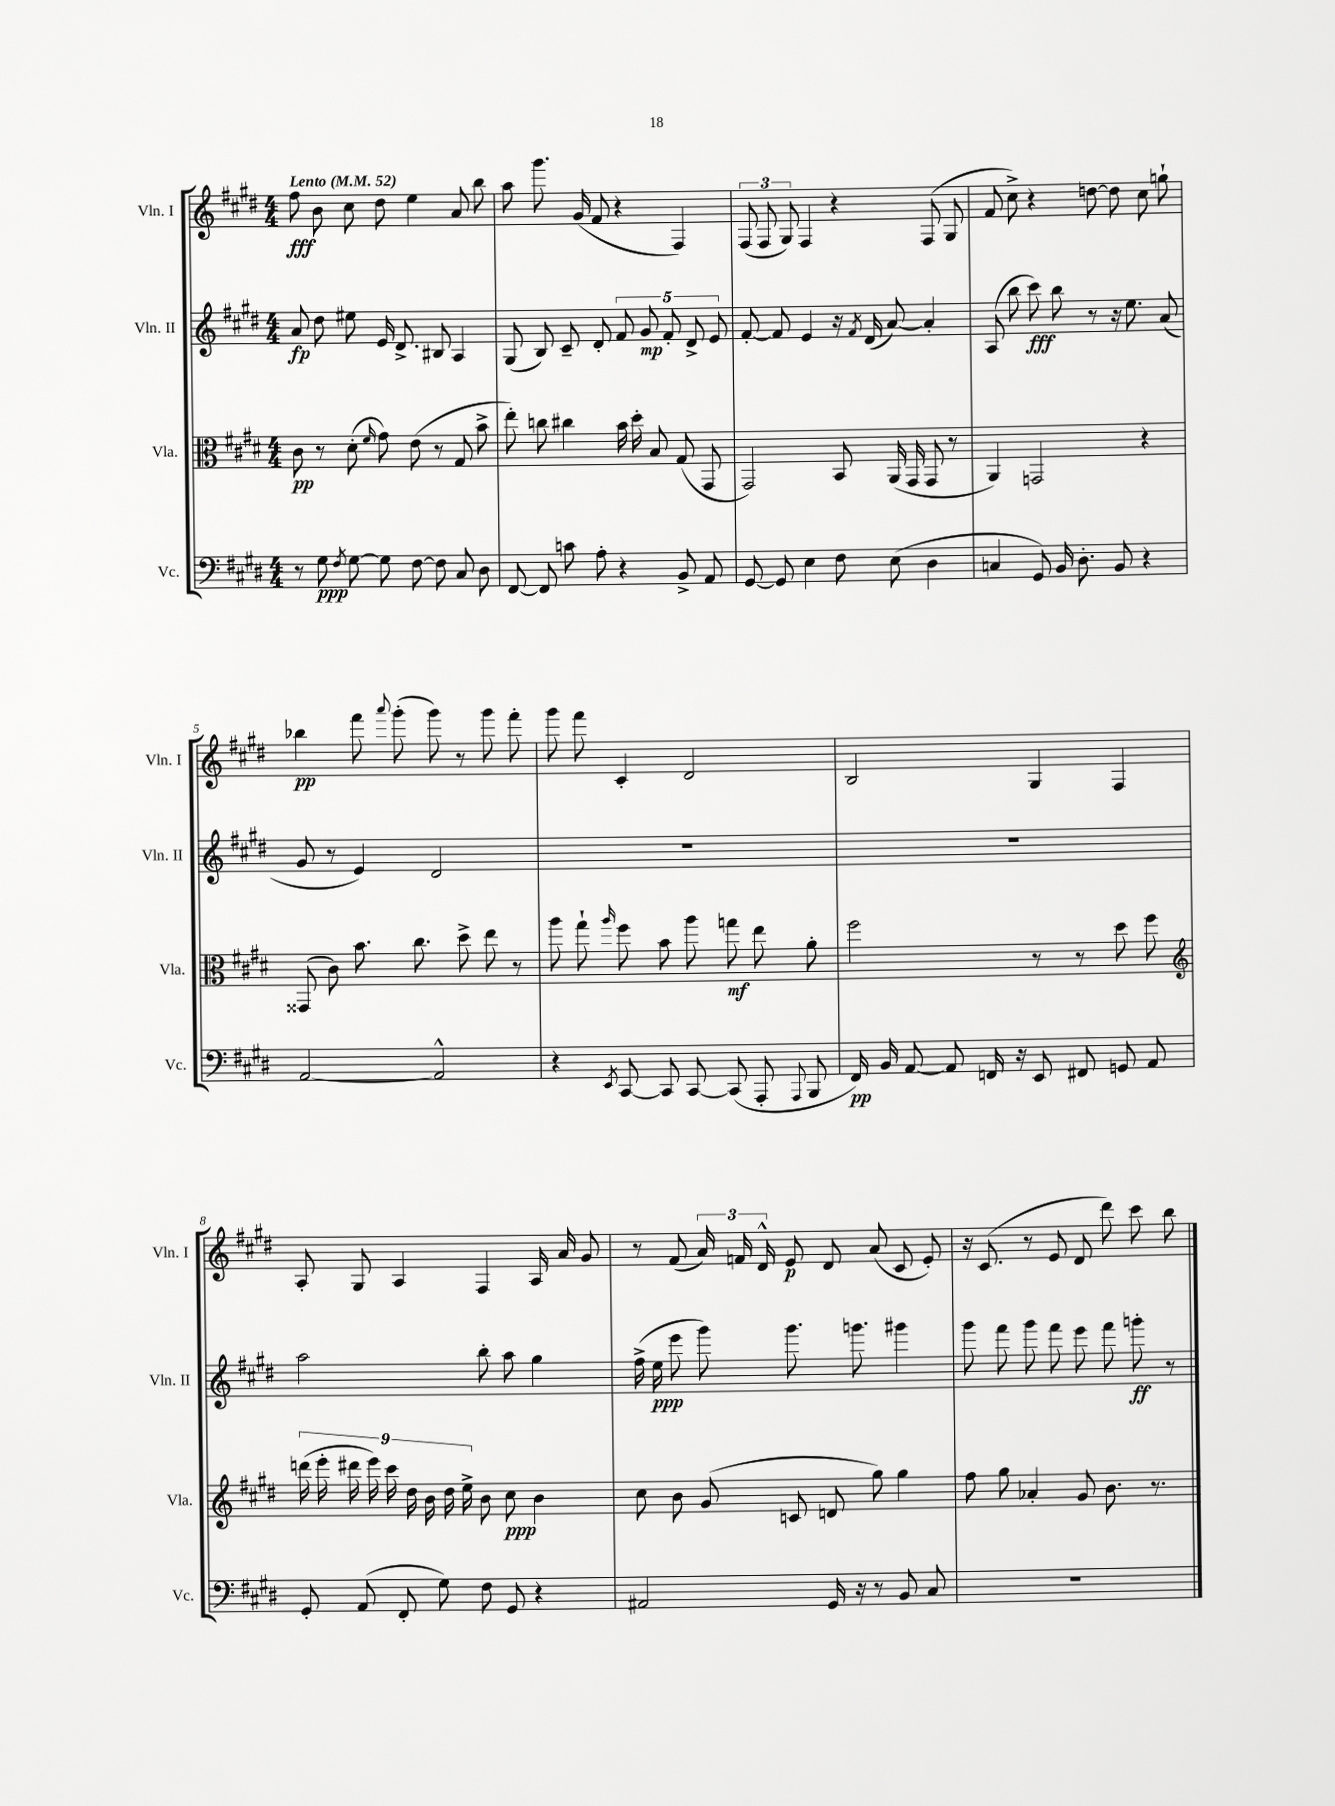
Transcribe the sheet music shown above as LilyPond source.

<<
\new StaffGroup <<
\new Staff = "s0" \with { instrumentName = "Vln. I" shortInstrumentName = "Vln. I" } {
    \clef treble \key e \major \numericTimeSignature \time 4/4 \tempo "Lento" 4 = 52
    \autoBeamOff fis''8\fff b'8 cis''8 dis''8 e''4 a'8 b''8 |
    a''8 gis'''8. gis'16( fis'8 r4 fis4) |
    \tuplet 3/2 { fis8( fis8 gis8) } fis4 r4 fis8( gis8 |
    fis'8 cis''8->) r4 d''8~ d''8 cis''8 g''8-! |
    bes''4\pp fis'''8 \appoggiatura { a'''8 } gis'''8-.( gis'''8) r8 gis'''8 fis'''8-. |
    gis'''8 fis'''8 cis'4-. dis'2 |
    b2 gis4 fis4 |
    a8-. gis8 a4 fis4 a16 a'16 gis'8 |
    r8 fis'8( \tuplet 3/2 { a'16) f'16 dis'16-^ } e'8\p dis'8 a'8( cis'8 e'8-.) |
    r16 cis'8.( r8 e'8 dis'8 dis'''8) cis'''8 b''8 \bar "|." |
}
\new Staff = "s1" \with { instrumentName = "Vln. II" shortInstrumentName = "Vln. II" } {
    \clef treble \key e \major \numericTimeSignature \time 4/4
    \autoBeamOff a'8\fp dis''8 eis''8 e'16 dis'8.-> bis8 a4 |
    gis8( b8) cis'8-- dis'8-. \tuplet 5/4 { fis'8 gis'8\mp fis'8-. dis'8-> e'8 } |
    fis'8~-. fis'8 e'4 r16 \acciaccatura { fis'8 } dis'16( a'8~) a'4-. |
    a8( b''8 cis'''8\fff) b''8 r8 r16 e''8. a'8( |
    gis'8 r8 e'4) dis'2 |
    R1 |
    R1 |
    a''2 b''8-. a''8 gis''4 |
    fis''16->( e''16\ppp e'''8 gis'''8) gis'''8. g'''8. gis'''4 |
    gis'''8 fis'''8 gis'''8 fis'''8 e'''8 fis'''8 g'''8-.\ff r8 \bar "|." |
}
\new Staff = "s2" \with { instrumentName = "Vla." shortInstrumentName = "Vla." } {
    \clef alto \key e \major \numericTimeSignature \time 4/4
    \autoBeamOff cis'8\pp r8 dis'8-.( \grace { fis'16 } gis'8) e'8( r8 gis8 b'8-> |
    e''8-.) c''8 cis''4 b'16 dis''16-. b8 gis8( gis,8 |
    gis,2) b,8 a,16( gis,16 gis,8 r8 |
    a,4) g,2 r4 |
    gisis,8( cis'8) b'8. cis''8. dis''8-> e''8 r8 |
    a''8 gis''8-! \grace { a''16 } fis''8 b'8 a''8 g''8\mf e''8 a'8-. |
    fis''2 r8 r8 dis''8 fis''8 |
    \clef treble \tuplet 9/8 { d'''16( e'''16-. dis'''16 e'''16) cis'''16 dis''16 b'16 dis''16 e''16-> } b'8 cis''8\ppp b'4 |
    cis''8 b'8 gis'8( c'8 d'8 gis''8) gis''4 |
    fis''8 gis''8 aes'4-. gis'8 b'8. r8. \bar "|." |
}
\new Staff = "s3" \with { instrumentName = "Vc." shortInstrumentName = "Vc." } {
    \clef bass \key e \major \numericTimeSignature \time 4/4
    \autoBeamOff r8 gis8\ppp \acciaccatura { fis8 } gis8~ gis8 fis8~ fis8 cis8 dis8 |
    fis,8~ fis,8 c'8 a8-. r4 b,8-> a,8 |
    gis,8~ gis,8 e4 fis8 e8( dis4 |
    c4 gis,8) b,16 dis8.-. b,8 r4 |
    a,2~ a,2-^ |
    r4 \acciaccatura { e,8 } cis,8~ cis,8 cis,8~ cis,8( a,,8-. \appoggiatura { a,,8 } b,,8 |
    fis,16\pp) b,16 a,8~ a,8 f,16 r16 e,8 fis,8 g,8 a,8 |
    gis,8-. a,8( fis,8-. gis8) fis8 gis,8 r4 |
    ais,2 gis,16 r16 r8 b,8 cis8 |
    R1 \bar "|." |
}
>>
>>
